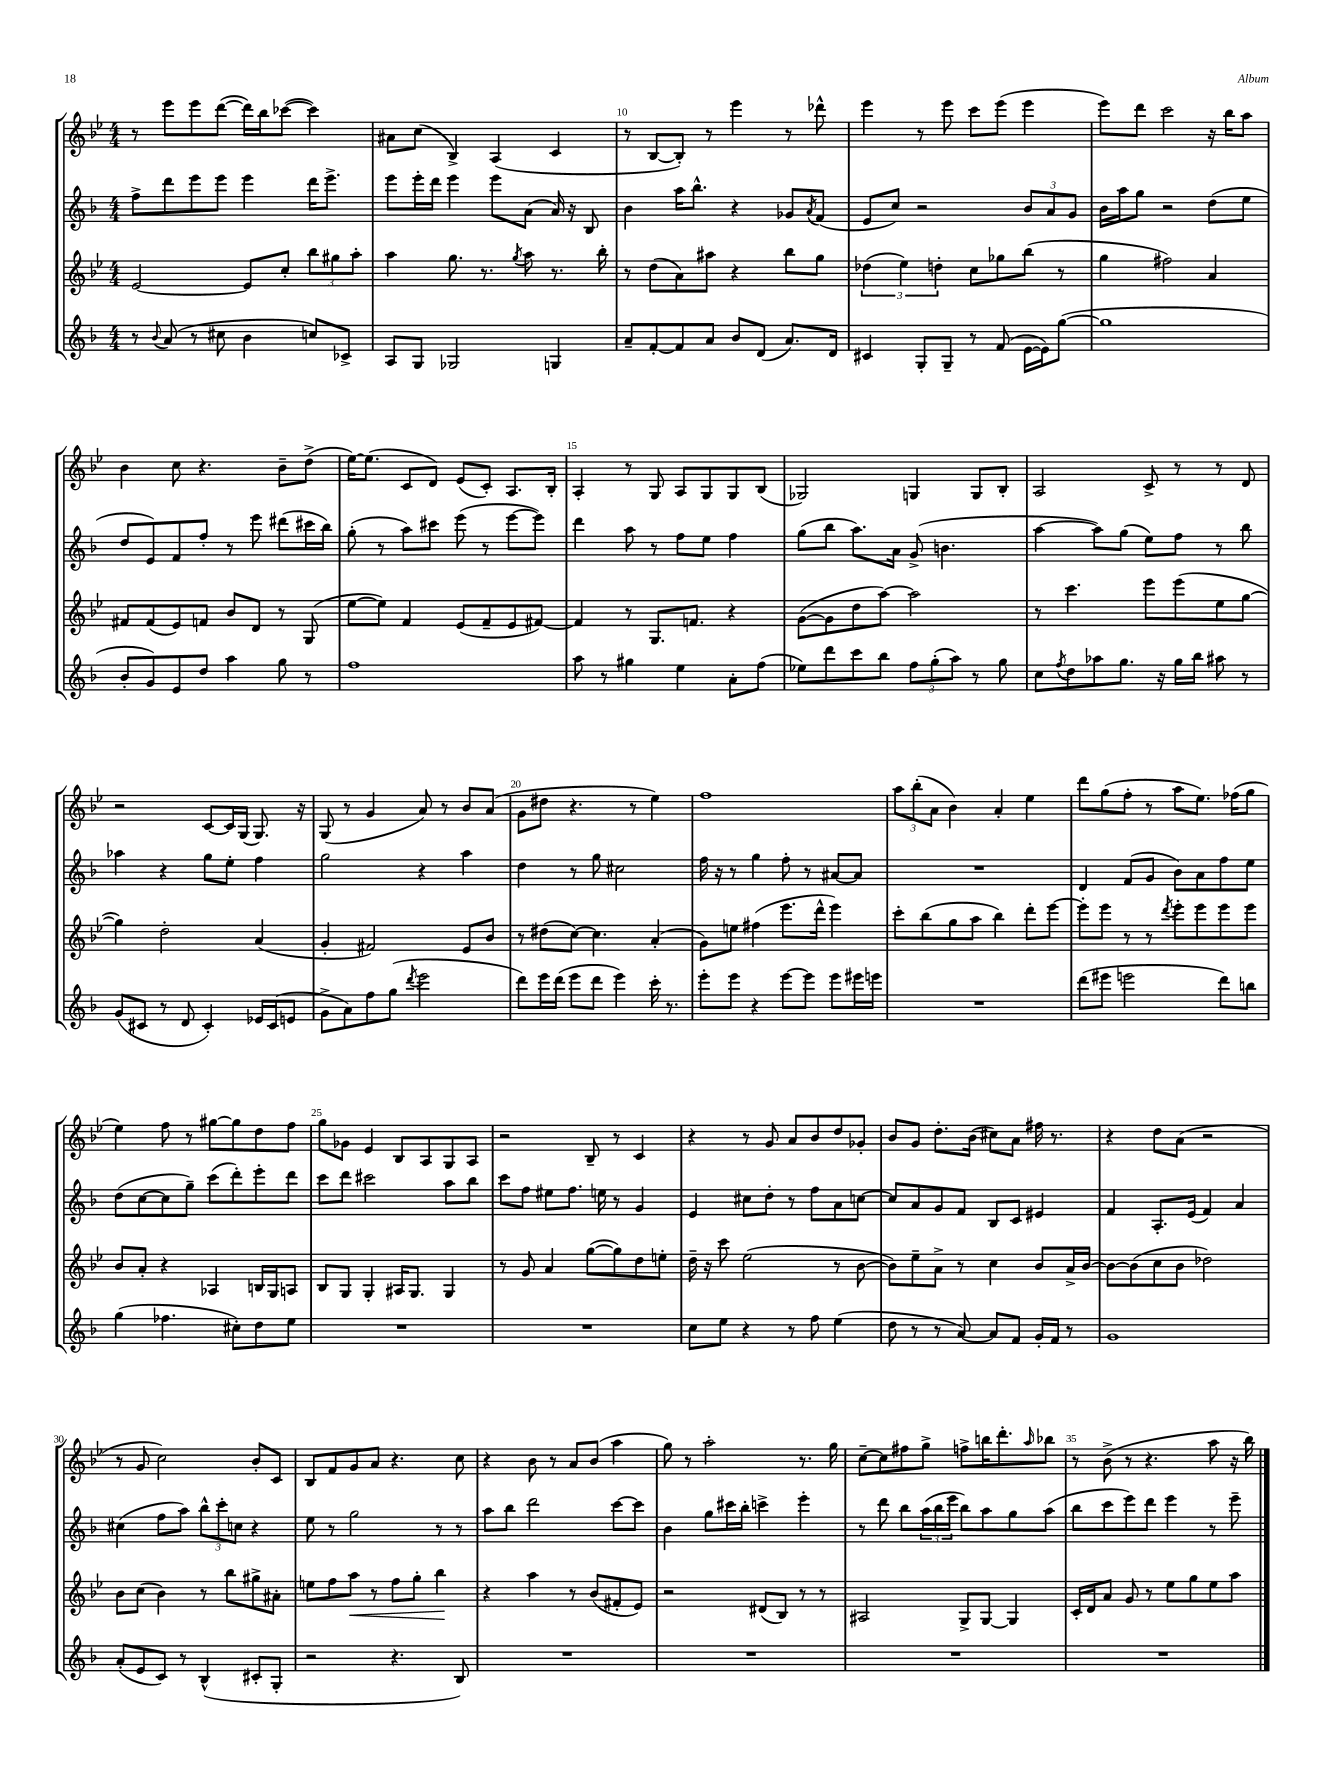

**kern	**kern	**dynam	**kern	**kern
*part4	*part3	*part3	*part2	*part1
*staff4	*staff3	*staff3	*staff2	*staff1
*clefG2	*clefG2	*	*clefG2	*clefG2
*k[b-]	*k[b-e-]	*	*k[b-]	*k[b-e-]
*M4/4	*M4/4	*	*M4/4	*M4/4
=8	=8	=8	=8	=8
8r	[2e-/	.	8ff^\L	8r
8qqb-/	.	.	.	.
(8a/	.	.	8ddd\	8eee-\L
8r	.	.	8eee\	8eee-\
8cc#X\	.	.	8eee\J	([8ddd\J
4b-\	8e-/L]	.	4eee\	16ddd\LL])
.	.	.	.	16bb-\J
.	8cc'/J	.	.	([8ccc-X\J
8ccn/L)	12bb-\L	.	16ddd\KL	4ccc-\])
.	.	.	8.eee^\J	.
.	12gg#X\	.	.	.
8c-X^/J	.	.	.	.
.	12aa'\J	.	.	.
=9	=9	=9	=9	=9
8A/L	4aa\	.	8eee\L	8a#X\L
8G/J	.	.	16eee'\L	(8cc\J
.	.	.	16ddd\JJ	.
2G-X/	8.gg\	.	4eee\	4B-^/)
.	8.r	.	.	.
.	.	.	8eee\L	(4A/
.	8qgg/	.	.	.
.	8aa\	.	(8a\J	.
4Gn/	8.r	.	16a/)	4c/
.	.	.	16r	.
.	.	.	8B-/	.
.	16bb-'\	.	.	.
=10	=10	=10	=10	=10
8a~/L	8r	.	4b-\	8r
[8f'/	(8dd\L	.	.	[8B-/L
8f/]	8a\)	.	16aa\KL	8B-'/J])
.	.	.	8.bb-^^\J	.
8a/J	8aa#X\J	.	.	8r
8b-/L	4r	.	4r	4eee-\
(8d/J	.	.	.	.
8.a/L)	8bb-\L	.	8g-X/L	8r
.	.	.	8qa/	.
.	8gg\J	.	(8f/J	8ddd-X^^\
16d/Jk	.	.	.	.
=11	=11	=11	=11	=11
4c#X/	(6dd-X\	.	8e/L	4eee-\
.	.	.	8cc/J)	.
.	6ee-\)	.	.	.
8G'/L	.	.	2r	8r
.	6ddn'\	.	.	.
8G~/J	.	.	.	8eee-\
8r	8cc\L	.	.	8ccc\L
(8f/	8gg-X\	.	.	(8eee-\J
[16e\LL	(8bb-\J	.	12b-/L	4eee-\
16e\J])	.	.	.	.
.	.	.	12a/	.
([8gg\J	8r	.	.	.
.	.	.	12g/J	.
=12	=12	=12	=12	=12
1gg]	4gg\	.	16b-\LL	8eee-\L)
.	.	.	16aa\J	.
.	.	.	8gg\J	8ddd\J
.	2ff#X\)	.	2r	2ccc\
.	4a/	.	(8dd\L	16r
.	.	.	.	16bb-\KL
.	.	.	8ee\J	8aa\J
!!LO:LB:g=z
=13	=13	=13	=13	=13
8b-'/L	8f#X/L	.	8dd/L	4b-\
8g/)	(8f#/	.	8e/)	.
8e/	8e-/)	.	8f/	8cc\
8dd/J	8fn/J	.	8ff'/J	4.r
4aa\	8b-/L	.	8r	.
.	8d/J	.	8eee\	.
8gg\	8r	.	(8ddd#X\L	8b-~\L
8r	(8G/	.	16ccc#X\L	(8dd^\J
.	.	.	16bb-\JJ)	.
=14	=14	=14	=14	=14
1ff	[8ee-\L	.	(8gg'\	[16ee-\KL)
.	.	.	.	(8.ee-\J]
.	8ee-\J])	.	8r	.
.	4f/	.	8aa\L)	8c/L
.	.	.	8ccc#X\J	8d/J)
.	(8e-/L	.	(8eee\	(8e-/L
.	8f~/	.	8r	8c'/J)
.	8e-/	.	[8eee\L	8.A/L
.	[8f#X/J)	.	8eee\J])	.
.	.	.	.	16B-'/Jk
=15	=15	=15	=15	=15
8aa\	4f#/]	.	4ddd\	4A'/
8r	.	.	.	.
4gg#X\	8r	.	8aa\	8r
.	8.G/L	.	8r	8G/
4ee\	.	.	8ff\L	8A/L
.	8.fn/J	.	.	.
.	.	.	8ee\J	8G/
8a'\L	4r	.	4ff\	8G/
(8ff\J	.	.	.	(8B-/J
=16	=16	=16	=16	=16
8ee-X\L)	([8g\L	.	(8gg\L	2G-X/)
8ddd\	8g\]	.	8bb-\J	.
8ccc\	8dd\	.	8.aa\L)	.
8bb-\J	[8aa\J)	.	.	.
.	.	.	16a\Jk	.
12ff\L	2aa\]	.	(8g^/	4Gn/
(12gg'\	.	.	.	.
.	.	.	4.bn\	.
12aa\J)	.	.	.	.
8r	.	.	.	8G/L
8gg\	.	.	.	8B-'/J
=17	=17	=17	=17	=17
8cc\L	8r	.	[4aa\	2A/
8qff/	.	.	.	.
8dd\	4.ccc\	.	.	.
8aa-X\	.	.	8aa\L])	.
8.gg\J	.	.	(8gg\J	.
.	8eee-\L	.	8ee\L)	8c^/
16r	.	.	.	.
16gg\LL	(8eee-\	.	8ff\J	8r
16bb-\JJ	.	.	.	.
8aa#X\	8ee-\	.	8r	8r
8r	[8gg\J	.	8bb-\	8d/
!!LO:LB:g=z
=18	=18	=18	=18	=18
(8g/L	4gg\])	.	4aa-X\	2r
8c#X/J	.	.	.	.
8r	2dd'\	.	4r	.
8d/	.	.	.	.
4c#'/)	.	.	8gg\L	[8c/L
.	.	.	8ee'\J	16c/L]
.	.	.	.	(16G/JJ
16e-X/LL	(4a/	.	4ff\	8.G/)
(16c#/J	.	.	.	.
8en/J	.	.	.	.
.	.	.	.	16r
=19	=19	=19	=19	=19
8g^\L	4g'/	.	2gg\	(8G/
8a\)	.	.	.	8r
8ff\	2f#X/)	.	.	4g/
(8gg\J	.	.	.	.
8qddd/	.	.	.	.
2eee\	.	.	4r	8a/)
.	.	.	.	8r
.	8e-/L	.	4aa\	8b-/L
.	8b-/J	.	.	(8a/J
=20	=20	=20	=20	=20
8ddd\L)	8r	.	4dd\	8g\L
16eee\L	(8dd#X\L	.	.	8dd#X\J
(16ddd\JJ	.	.	.	.
8eee\L	[8cc\J)	.	8r	4.r
8ddd\J	4.cc\]	.	8gg\	.
4eee\)	.	.	2cc#X\	.
.	.	.	.	8r
16ccc'\	(4a'/	.	.	4ee-\)
8.r	.	.	.	.
=21	=21	=21	=21	=21
8eee'\L	8g\L)	.	16ff\	1ff
.	.	.	16r	.
8eee\J	8een\J	.	8r	.
4r	(4ff#X\	.	4gg\	.
[8eee\L	8.eee-\L	.	8ff'\	.
8eee\J]	.	.	8r	.
.	16ddd^^\Jk	.	.	.
8eee\L	4eee-\)	.	[8a#X/L	.
16eee#X\L	.	.	8a#/J]	.
16eeen\JJ	.	.	.	.
=22	=22	=22	=22	=22
1r	8ccc'\L	.	1r	12aa\L
.	.	.	.	(12bb-'\
.	(8bb-\	.	.	.
.	.	.	.	12a\J
.	8gg\	.	.	4b-\)
.	8aa\J	.	.	.
.	4bb-\)	.	.	4a'/
.	8ddd'\L	.	.	4ee-\
.	[8eee-\J	.	.	.
=23	=23	=23	=23	=23
(8ddd\L	8eee-'\L]	.	4d/	8ddd\L
8eee#X\J	8eee-\J	.	.	(8gg\
2eeen\	8r	.	(8f/L	8ff'\J
.	8r	.	8g/J	8r
.	8qddd/	.	.	.
.	8eee-'\L	.	8b-\L)	8aa\L
.	8eee-\	.	8a\	8.ee-\J)
8ddd\L)	8eee-\	.	8ff\	.
.	.	.	.	(16ff-X\KL
8bbn\J	8eee-\J	.	8ee\J	8gg\J
!!LO:LB:g=z
=24	=24	=24	=24	=24
(4gg\	8b-/L	.	(8dd\L	4ee-\)
.	8a'/J	.	[8cc\	.
4.ff-X\	4r	.	8cc\]	8ff\
.	.	.	8gg~\J)	8r
.	4A-X/	.	(8ccc\L	[8gg#X\L
8cc#X'\L)	.	.	8ddd'\)	8gg#\]
8dd\	16Bn/LL	.	8eee'\	8dd\
.	16G/J	.	.	.
8ee\J	8An/J	.	8ddd\J	8ff\J
=25	=25	=25	=25	=25
1r	8B-/L	.	8ccc\L	8gg\L
.	8G/J	.	8ddd\J	8g-X\J
.	4G'/	.	2ccc#X\	4e-/
.	16A#X/KL	.	.	8B-/L
.	8.G/J	.	.	.
.	.	.	.	8A/
.	4G/	.	8aa\L	8G/
.	.	.	8bb-\J	8A/J
=26	=26	=26	=26	=26
1r	8r	.	8ccc\L	2r
.	8g/	.	8ff\J	.
.	4a/	.	8ee#X\L	.
.	.	.	8.ff\J	.
.	([8gg\L	.	.	8B-~/
.	.	.	16een\	.
.	8gg\])	.	8r	8r
.	8dd\	.	4g/	4c/
.	8een'\J	.	.	.
=27	=27	=27	=27	=27
8cc\L	16dd~\	.	4e/	4r
.	16r	.	.	.
8ee\J	8ccc\	.	.	.
4r	(2ee-\	.	8cc#X\L	8r
.	.	.	8dd'\J	8g/
8r	.	.	8r	8a/L
8ff\	.	.	8ff\L	8b-/
(4ee\	8r	.	8a\	8dd/
.	[8b-\	.	[8ccn\J	8g-X'/J
=28	=28	=28	=28	=28
8dd\	8b-\L])	.	8cc/L]	8b-/L
8r	8ee-~\	.	8a/	8g/J
8r	8a^\J	.	8g/	8.dd'\L
[8a/)	8r	.	8f/J	.
.	.	.	.	(16b-\Jk
8a/L]	4cc\	.	8B-/L	8cc#X\L)
8f/J	.	.	8c/J	8a\J
16g'/LL	8b-/L	.	4e#X/	16ff#X\
16f/JJ	.	.	.	8.r
8r	16a^/L	.	.	.
.	[16b-/JJ	.	.	.
=29	=29	=29	=29	=29
1g	8b-\L_	.	4f/	4r
.	(8b-\]	.	.	.
.	8cc\	.	8.A'/L	8dd\L
.	8b-\J	.	.	(8a\J
.	.	.	(16e/Jk	.
.	2dd-X\)	.	4f/)	2r
.	.	.	4a/	.
!!LO:LB:g=z
=30	=30	=30	=30	=30
(8a'/L	8b-\L	.	(4cc#X\	8r
8e/	(8cc\J	.	.	8g/
8c/J)	4b-\)	.	8ff\L	2cc\)
8r	.	.	8aa\J)	.
(4B-^^/	8r	.	12bb-^^\L	.
.	.	.	12ccc'\	.
.	8bb-\L	.	.	.
.	.	.	12ccn\J	.
8c#X'/L	8gg#X^\	.	4r	8b-'/L
8G'/J	8a#X'\J	.	.	8c/J
=31	=31	=31	=31	=31
2r	8een\L	.	8ee\	8B-/L
.	8ff\	.	8r	8f/
!	!	!LO:HP:b	!	!
.	8aa\J	<	2gg\	8g/
.	8r	.	.	8a/J
4.r	8ff\L	.	.	4.r
.	8gg'\J	.	.	.
.	4bb-\	.	8r	.
8B-/)	.	.	8r	8cc\
.	.	[	.	.
=32	=32	=32	=32	=32
1r	4r	.	8aa\L	4r
.	.	.	8bb-\J	.
.	4aa\	.	2ddd\	8b-\
.	.	.	.	8r
.	8r	.	.	8a/L
.	(8b-/L	.	.	(8b-/J
.	8f#X'/	.	[8ccc\L	4aa\
.	8e-/J)	.	8ccc\J]	.
=33	=33	=33	=33	=33
1r	2r	.	4b-\	8gg\)
.	.	.	.	8r
.	.	.	8gg\L	2aa'\
.	.	.	16ccc#X\L	.
.	.	.	16bb-'\JJ	.
.	(8d#X/L	.	4cccn^\	.
.	8B-/J)	.	.	.
.	8r	.	4eee'\	8.r
.	8r	.	.	.
.	.	.	.	16gg\
=34	=34	=34	=34	=34
1r	2A#X/	.	8r	[8cc~\L
.	.	.	8ddd\	8cc\]
.	.	.	8bb-\L	8ff#X\
.	.	.	(24aa\L	8gg^\J
.	.	.	24bb-\	.
.	.	.	24eee\JJ	.
.	8G^/L	.	8bb-\L)	8ffn^\L
.	[8G/J	.	8aa\	16bbn\K
.	.	.	.	8.ddd'\
.	4G/]	.	8gg\	.
.	.	.	.	16qqaa/
.	.	.	(8aa\J	8bb-X\J
=35	=35	=35	=35	=35
1r	16c'/LL	.	8bb-\L	8r
.	16d/J	.	.	.
.	8a/J	.	8ccc\	(8b-^\
.	8g/	.	8eee\)	8r
.	8r	.	8ddd\J	4.r
.	8ee-\L	.	4eee\	.
.	8gg\	.	.	.
.	8ee-\	.	8r	8aa\
.	8aa\J	.	8eee~\	16r
.	.	.	.	16bb-\)
==	==	==	==	==
*-	*-	*-	*-	*-
